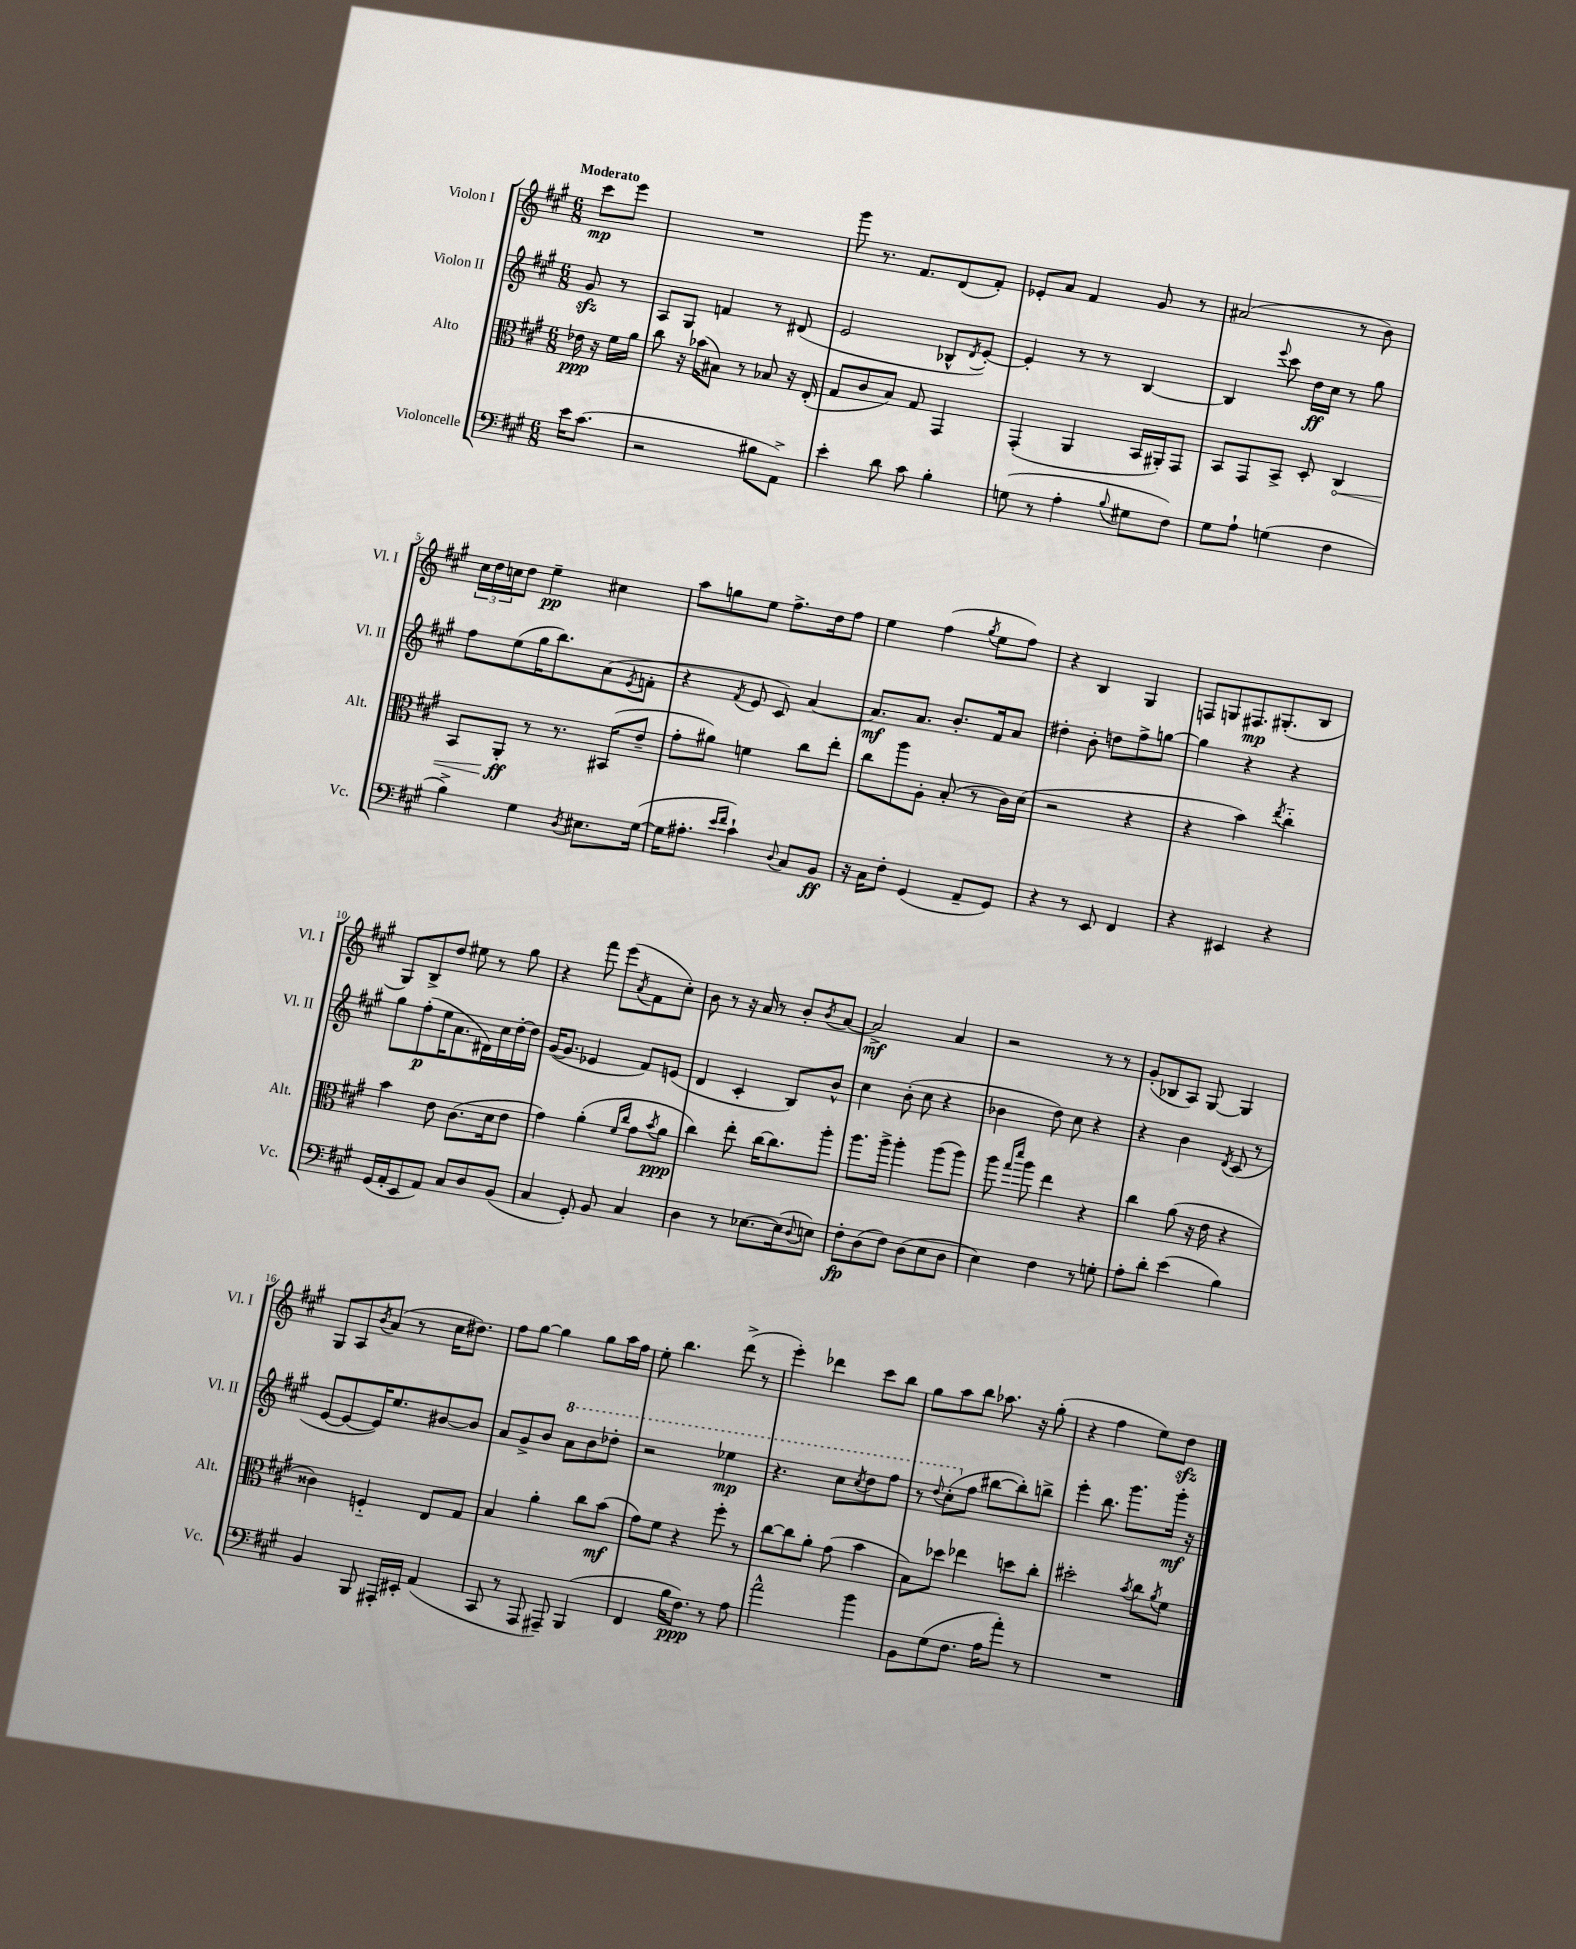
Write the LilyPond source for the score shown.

<<
\new StaffGroup <<
\new Staff = "s0" \with { instrumentName = "Violon I" shortInstrumentName = "Vl. I" } {
    \clef treble \key a \major \numericTimeSignature \time 6/8 \partial 4 \tempo "Moderato"
    cis'''8\mp e'''8 |
    R2. |
    gis'''8 r8. fis'8. d'8( fis'8-.) |
    ees'8-. a'8 fis'4 gis'8 r8 |
    ais'2( r8 b'8) |
    \tuplet 3/2 { cis''16 d''16 c''16 } d''8 e''4--\pp cis''4 |
    a''8 g''8 e''8 fis''8.-> d''16 fis''8 |
    e''4 fis''4( \acciaccatura { gis''8 } e''8 fis''8) |
    r4 b4 gis4 |
    f8 g8 fis8.\mp gis8.-.( b8 |
    gis8) b8-> d''8 eis''8 r8 gis''8 |
    r4 fis'''8 e'''8( \acciaccatura { a'8 } fis'8 cis''8-.) |
    b'8 r8 r16 a'16 r8 b'8-. \acciaccatura { b'8 } a'8~ |
    a'2->\mf a'4 |
    r2 r8 r8 |
    gis'8-.( bes8 a8) gis8~ gis4 |
    gis8 a8 \acciaccatura { b'8 } a'8( r8 cis''16 dis''8.) |
    fis''8 gis''8~ gis''4 gis''8 a''16 fis''16 |
    e''8-. b''4. d'''8->( r8 |
    e'''4-.) des'''4 cis'''8 b''8 |
    gis''8 a''8 b''8 aes''8. r16 gis''8-.( |
    r4 fis''4 e''8) d''8\sfz \bar "|." |
}
\new Staff = "s1" \with { instrumentName = "Violon II" shortInstrumentName = "Vl. II" } {
    \clef treble \key a \major \numericTimeSignature \time 6/8 \partial 4
    gis'8\sfz r8 |
    a8 gis8 f'4 r8 dis'8( |
    e'2 bes8-^ \acciaccatura { d'8 } e'8~-.) |
    e'4-. r8 r8 b4~ |
    b4 \appoggiatura { e'''8 } cis'''8 d''16\ff cis''16 r8 gis''8 |
    fis''8 e''8( gis''16 b''8.) a'8( \acciaccatura { e'8 } f'8-. |
    r4 \acciaccatura { fis'8 } e'8 cis'8) a'4~ |
    a'8.\mf a'8. b'8.-. fis'16 a'8 |
    dis''4-. b'8-. d''8 fis''8-> g''8~ |
    g''4 r4 r4 |
    gis''8 fis''8-.\p( e''16 a'8. dis'16) cis''16 d''16~-. d''16 |
    gis'16~( gis'8. ees'4 fis'8) e'8( |
    d'4 cis'4-. b8) b'8-^ |
    cis''4 b'8-.( cis''8 r4 |
    bes'4 d''8) cis''8 r4 |
    r4 b'4 \acciaccatura { d'8 } cis'8( r8 |
    e'8~ e'8~ e'16) e''8. bis'8~ bis'8 |
    a'8 gis'8-> b'8 \ottava #1 a''8 b''8 des'''8-. |
    r2 ees'''4\mp |
    r4. cis'''8 \acciaccatura { cis'''8 } d'''8 fis'''8 |
    r8 \appoggiatura { d'''8 } cis'''8-.( \ottava #0 fis''8 bis''8~ bis''8-.) b''8-> |
    e'''4-. b''8. gis'''8. gis'''16-.\mf r16 \bar "|." |
}
\new Staff = "s2" \with { instrumentName = "Alto" shortInstrumentName = "Alt." } {
    \clef alto \key a \major \numericTimeSignature \time 6/8 \partial 4
    ees'16\ppp r16 fis'16 a'16 |
    cis''8 r16 bes'16( bis8) r8 bes8 r16 e16-.( |
    gis8 cis'8 b8) gis8 gis,4 |
    gis,4-.( a,4 b,16 ais,16-.) gis,8 |
    b,8 gis,8 b,8-> d8-. \once \override Hairpin.circled-tip = ##t cis4\< |
    b,8 a,8-.\ff\! r8 r8. bis,16( e'8-- |
    gis'8-. ais'8) f'4 cis''8 e''8-. |
    cis''8 a''8 a8-. b8-.( r8 cis'16) d'16( |
    r2 r4 |
    r4 b'4) \acciaccatura { e''8 } cis''4-_ |
    b'4 e'8 cis'8.( d'16 e'8 |
    gis'4) a'4-.( \grace { fis'16 cis''16 } gis'8 \acciaccatura { b'8 } a'8\ppp |
    cis''4) e''8-. cis''16~ cis''8. a''8-. |
    a''8. a''16-> a''4-. a''8( a''8) |
    a''8 \grace { gis''16 d'''16 } a''8 e''4 r4 |
    cis''4 a'8( r16 e'16 r4 |
    cisis'4) f4-_ e8 gis8 |
    b4 a'4-. cis''8 b'8\mf( |
    gis'8) fis'8 r4 fis''8-. r8 |
    cis''8~ cis''8 a'8-. gis'8( b'4 |
    b8) des''8 ees''4 d''8 cis''8-. |
    dis''2-. \acciaccatura { b'8 } cis''8 \acciaccatura { a'8 } fis'8 \bar "|." |
}
\new Staff = "s3" \with { instrumentName = "Violoncelle" shortInstrumentName = "Vc." } {
    \clef bass \key a \major \numericTimeSignature \time 6/8 \partial 4
    e'16 cis'8.( |
    r2 bis8 a,8->) |
    e'4-. d'8 cis'8 b4-. |
    g8( r8 a4-. \appoggiatura { b8 } gis8 fis8) |
    gis8 a8-! g4( fis4 |
    b4->) gis4 \acciaccatura { d8 } eis8. gis16~( |
    gis16 ais8.-. \grace { e'16 fis'16 } cis'4-!) \appoggiatura { d8 } cis8 b,8\ff |
    r16 cis16 fis8-. gis,4( a,8-- gis,8) |
    r4 r8 e,8 fis,4 |
    r4 eis,4 r4 |
    gis,16( a,16-. e,8 a,8) cis8 d8 b,8( |
    cis4 gis,8-.) b,8 cis4 |
    d4 r8 ees8.~ ees16( \appoggiatura { d8 } e8) |
    fis8-.\fp d8( fis8) d8( e8 d8 |
    e4) fis4 r8 g8-. |
    a8-. d'8-. e'4( b4) |
    b,4 b,,8 ais,,16-. eis,16-. a,4( |
    cis,8 r8 a,,8 ais,,8--) b,,4( |
    fis,4 b16 fis8.\ppp) r8 a8 |
    a'2-^ b'4 |
    b,8 gis8( fis8. a16 a'8-.) r8 |
    R2. \bar "|." |
}
>>
>>
